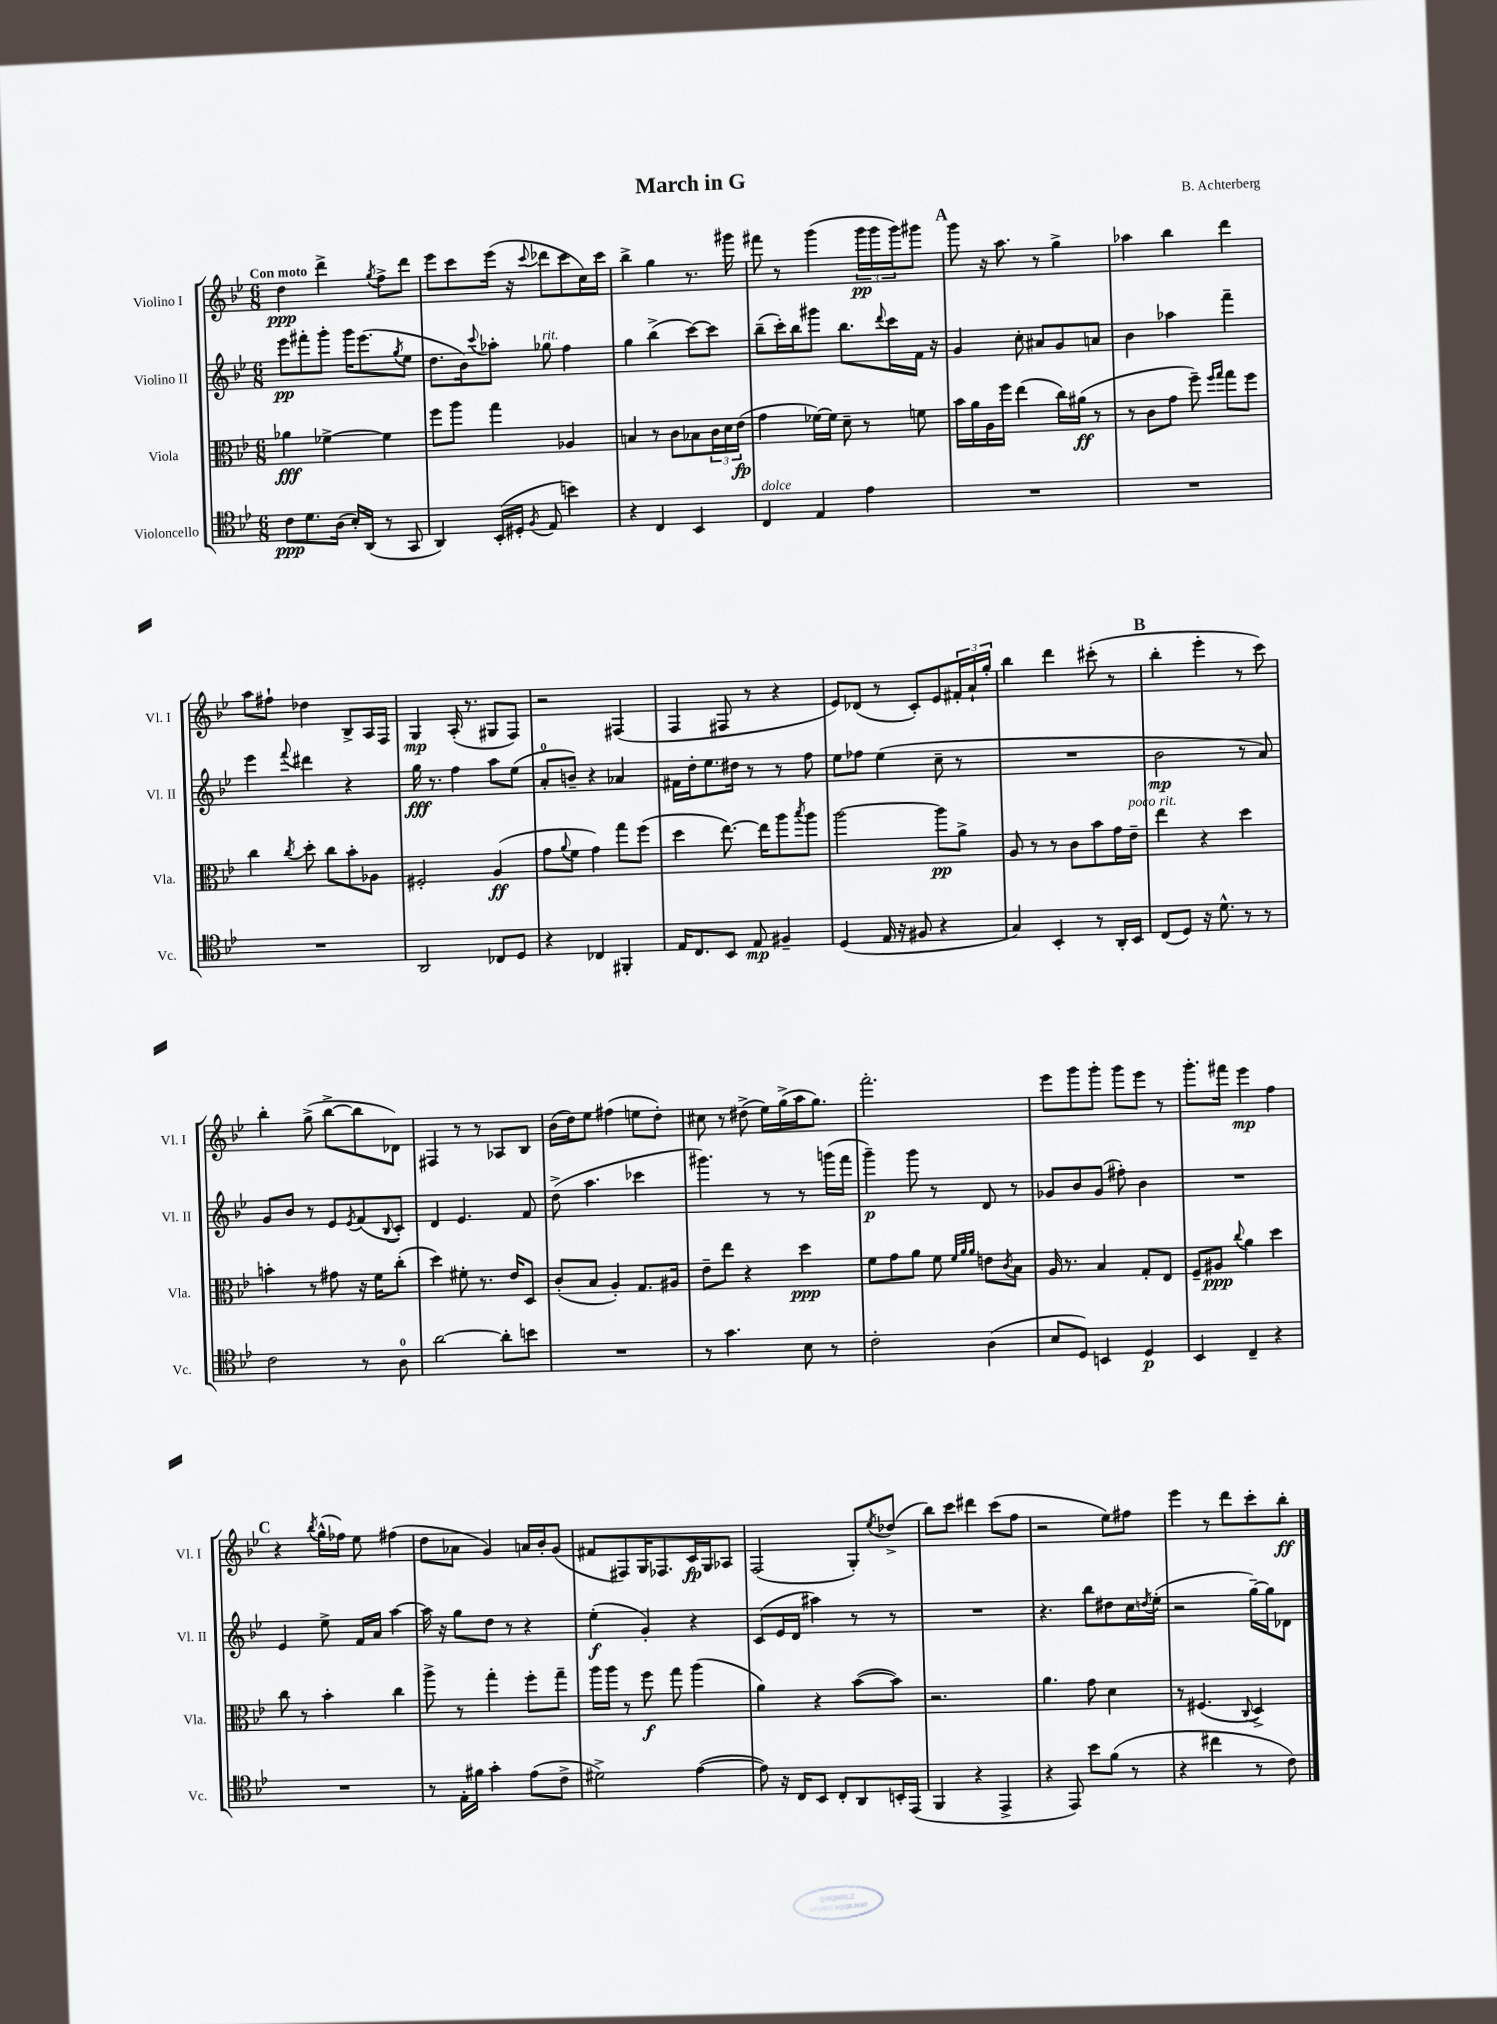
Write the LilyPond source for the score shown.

\header { title = "March in G" composer = "B. Achterberg" }
<<
\new StaffGroup <<
\new Staff = "s0" \with { instrumentName = "Violino I" shortInstrumentName = "Vl. I" } {
    \clef treble \key bes \major \numericTimeSignature \time 6/8 \tempo "Con moto"
    d''4\ppp d'''4-> \acciaccatura { g''8 } f''8-> d'''8 |
    ees'''8 c'''8 ees'''16( r16 \appoggiatura { c'''8 } des'''8 c'''8 c''16) c'''16 |
    bes''4-> g''4 r8. gis'''16 |
    fis'''8 r8 g'''4( \tuplet 3/2 { g'''16\pp g'''16 g'''16) } gis'''8 |
    \mark \markup { \bold "A" } g'''8 r16 a''8. r8 g''4-> |
    aes''4 bes''4 d'''4 |
    a''8 fis''8-! des''4 bes8-> a16 f16 |
    g4\mp a16-.( r8. gis8 f8) |
    r2 fis4( |
    f4 fis8 r8 r4 |
    ees'8) des'8( r8 c'8-.) ees'8 \tuplet 3/2 { fis'16-. a'16-! g''16-. } |
    bes''4 d'''4 cis'''8-.( r8 |
    \mark \markup { \bold "B" } bes''4-. ees'''4-. r8 c'''8) |
    bes''4-. g''8->( bes''8~-> bes''8 des'8) |
    fis4 r8 r8 aes8 bes8 |
    bes'16( d''16) ees''8 fis''4( e''8 d''8-.) |
    cis''8 r8 dis''8->( ees''16) g''16->( a''16 g''8.) |
    f'''2.-. |
    ees'''8 g'''8 g'''8-. g'''8 ees'''8 r8 |
    g'''8.-. fis'''16 ees'''4\mp f''4 |
    \mark \markup { \bold "C" } r4 \acciaccatura { bes''8 } g''16-^( fes''16) ees''8 fis''4( |
    d''8 aes'8 g'4) a'16 bes'16-. g'8( |
    fis'8 fis8) g16 fes8. c'16\fp g16 aes8 |
    f2( g8-.) \acciaccatura { ees''8 } des''8->( |
    bes''8) c'''8 dis'''4 c'''8( f''8 |
    r2 ees''8) fis''8 |
    ees'''4 r8 d'''8 c'''8-. bes''8-.\ff \bar "|." |
}
\new Staff = "s1" \with { instrumentName = "Violino II" shortInstrumentName = "Vl. II" } {
    \clef treble \key bes \major \numericTimeSignature \time 6/8
    ees'''8\pp fis'''8-. g'''8-. g'''16 ees'''8.( \acciaccatura { g''8 } ees''8 |
    d''8. bes'16) \appoggiatura { c'''8 } aes''8-. ges''8^\markup { \italic "rit." } f''4 |
    g''4 bes''4->( c'''8~) c'''8 |
    bes''8--( c'''16-.) bes''16 gis'''8 bes''8. \appoggiatura { d'''8 } c'''16 f'16 r16 |
    \mark \markup { \bold "A" } g'4 c''8-. ais'8 g'8 a'8 |
    bes'4 aes''4 f'''4-- |
    ees'''4 \appoggiatura { f'''8 } dis'''4 r4 |
    g''16\fff r8. f''4 a''8 ees''8( |
    a'8-0-. b'8--) r4 aes'4 |
    fis'16 d''16-. ees''8. dis''16 r8 r8 f''8 |
    ees''8 fes''8 ees''4( c''8-- r8 |
    R2. |
    \mark \markup { \bold "B" } bes'2\mp r8 a'8) |
    g'8 bes'8 r8 ees'8 \acciaccatura { ees'8 } f'8( \appoggiatura { bes8 } c'8-.) |
    d'4 ees'4. f'8 |
    d''8->( a''4. ces'''4 |
    gis'''4.) r8 r8 g'''16( f'''16 |
    g'''4--\p) g'''8 r8 d'8 r8 |
    ges'8 bes'8 ges'8( fis''8-.) bes'4 |
    R2. |
    \mark \markup { \bold "C" } ees'4 ees''8-> f'16 a'16 a''4~ |
    a''16 r16 g''8 d''8 r8 r4 |
    ees''4-.\f( g'4-.) r4 |
    c'8( ees'16 d'16 ais''4) r8 r8 |
    R2. |
    r4. bes''8 dis''8 c''16 \acciaccatura { d''8 } ees''16-.( |
    r2 g''16~--) g''16 des'8 \bar "|." |
}
\new Staff = "s2" \with { instrumentName = "Viola" shortInstrumentName = "Vla." } {
    \clef alto \key bes \major \numericTimeSignature \time 6/8
    aes'4\fff fes'4~-> fes'4 |
    f''8 a''8 g''4 aes4 |
    b4 r8 c'8 bes8 \tuplet 3/2 { c'16 d'16 ees'16\fp( } |
    g'4 fes'16~) fes'16 d'8-- r8 f'8 |
    \mark \markup { \bold "A" } bes'16 a'16 a16 f''16 ees''4( c''16) ais'16\ff( r8 |
    r8 c'8 g'8 f''8--) \grace { f''16 g''16 } g''8 f''8 |
    c''4 \acciaccatura { c''8 } d''8-. c''8 bes'8-. aes8 |
    fis2-. a4\ff( |
    g'8 \appoggiatura { a'8 } f'8 g'4) g''8 f''8( |
    d''4 ees''8.~) ees''16 a''8 \acciaccatura { bes''8 } a''8 |
    a''2~ a''8\pp a'8-> |
    a8 r8 r8 c'8 bes'8 g'16 ees'16--^\markup { \italic "poco rit." } |
    \mark \markup { \bold "B" } ees''4 r4 d''4 |
    b'4-. r8 gis'8 r16 f'16 c''8-.( |
    d''4) fis'8-. r8. ees'16 d8 |
    c'8-.( bes8 a4-.) g8. ais16 |
    ees'8-- ees''8 r4 d''4\ppp |
    f'8 g'8 a'8 f'8 \grace { f'32 a'32 a'32 } e'8 \acciaccatura { c'8 } bes8 |
    a16 r8. bes4 g8-. ees8 |
    f8-- ais8\ppp \appoggiatura { c''8 } a'4 d''4 |
    \mark \markup { \bold "C" } c''8 r8 bes'4-. c''4 |
    a''8-> r8 g''4-. f''8-. g''8-- |
    a''16 a''16 r8 f''8\f g''8 a''4( |
    a'4) r4 bes'8~( bes'8) |
    r2. |
    a'4. g'8 d'4 |
    r8 fis4.( \appoggiatura { c8 } d4->) \bar "|." |
}
\new Staff = "s3" \with { instrumentName = "Violoncello" shortInstrumentName = "Vc." } {
    \clef tenor \key bes \major \numericTimeSignature \time 6/8
    c'8\ppp d'8. a16( bes16-.) a,16( r8 g,8 |
    a,4) bes,16-.( dis16-. \acciaccatura { f8 } ees8 b'4) |
    r4 c4 bes,4 |
    c4^\markup { \italic "dolce" } ees4 ees'4 |
    \mark \markup { \bold "A" } R2. |
    R2. |
    R2. |
    a,2 ces8 d8 |
    r4 ces4 fis,4-. |
    ees16 c8. bes,8 ees8\mp fis4-- |
    d4( ees16 r16 fis8 r4 |
    g4) bes,4-. r8 a,16-. bes,16 |
    \mark \markup { \bold "B" } c8( d8) r16 d'8.-^ r8 r8 |
    c'2 r8 a8-0 |
    a'2~ a'8-. b'8 |
    R2. |
    r8 g'4. bes8 r8 |
    c'2-. a4( |
    bes8 d8) b,4 d4\p |
    bes,4 c4-- r4 |
    \mark \markup { \bold "C" } R2. |
    r8 ees16-. fis'16 g'4-. ees'8( c'8-> |
    dis'2->) ees'4~( |
    ees'8) r16 c16 bes,8 c8-. a,8 b,16-. ees,16( |
    f,4 r4 ees,4-> |
    r4 ees,8) bes'8 f'8( r8 |
    r4 cis''4 r8 c'8) \bar "|." |
}
>>
>>
\layout { \context { \Score \remove "Bar_number_engraver" } }
